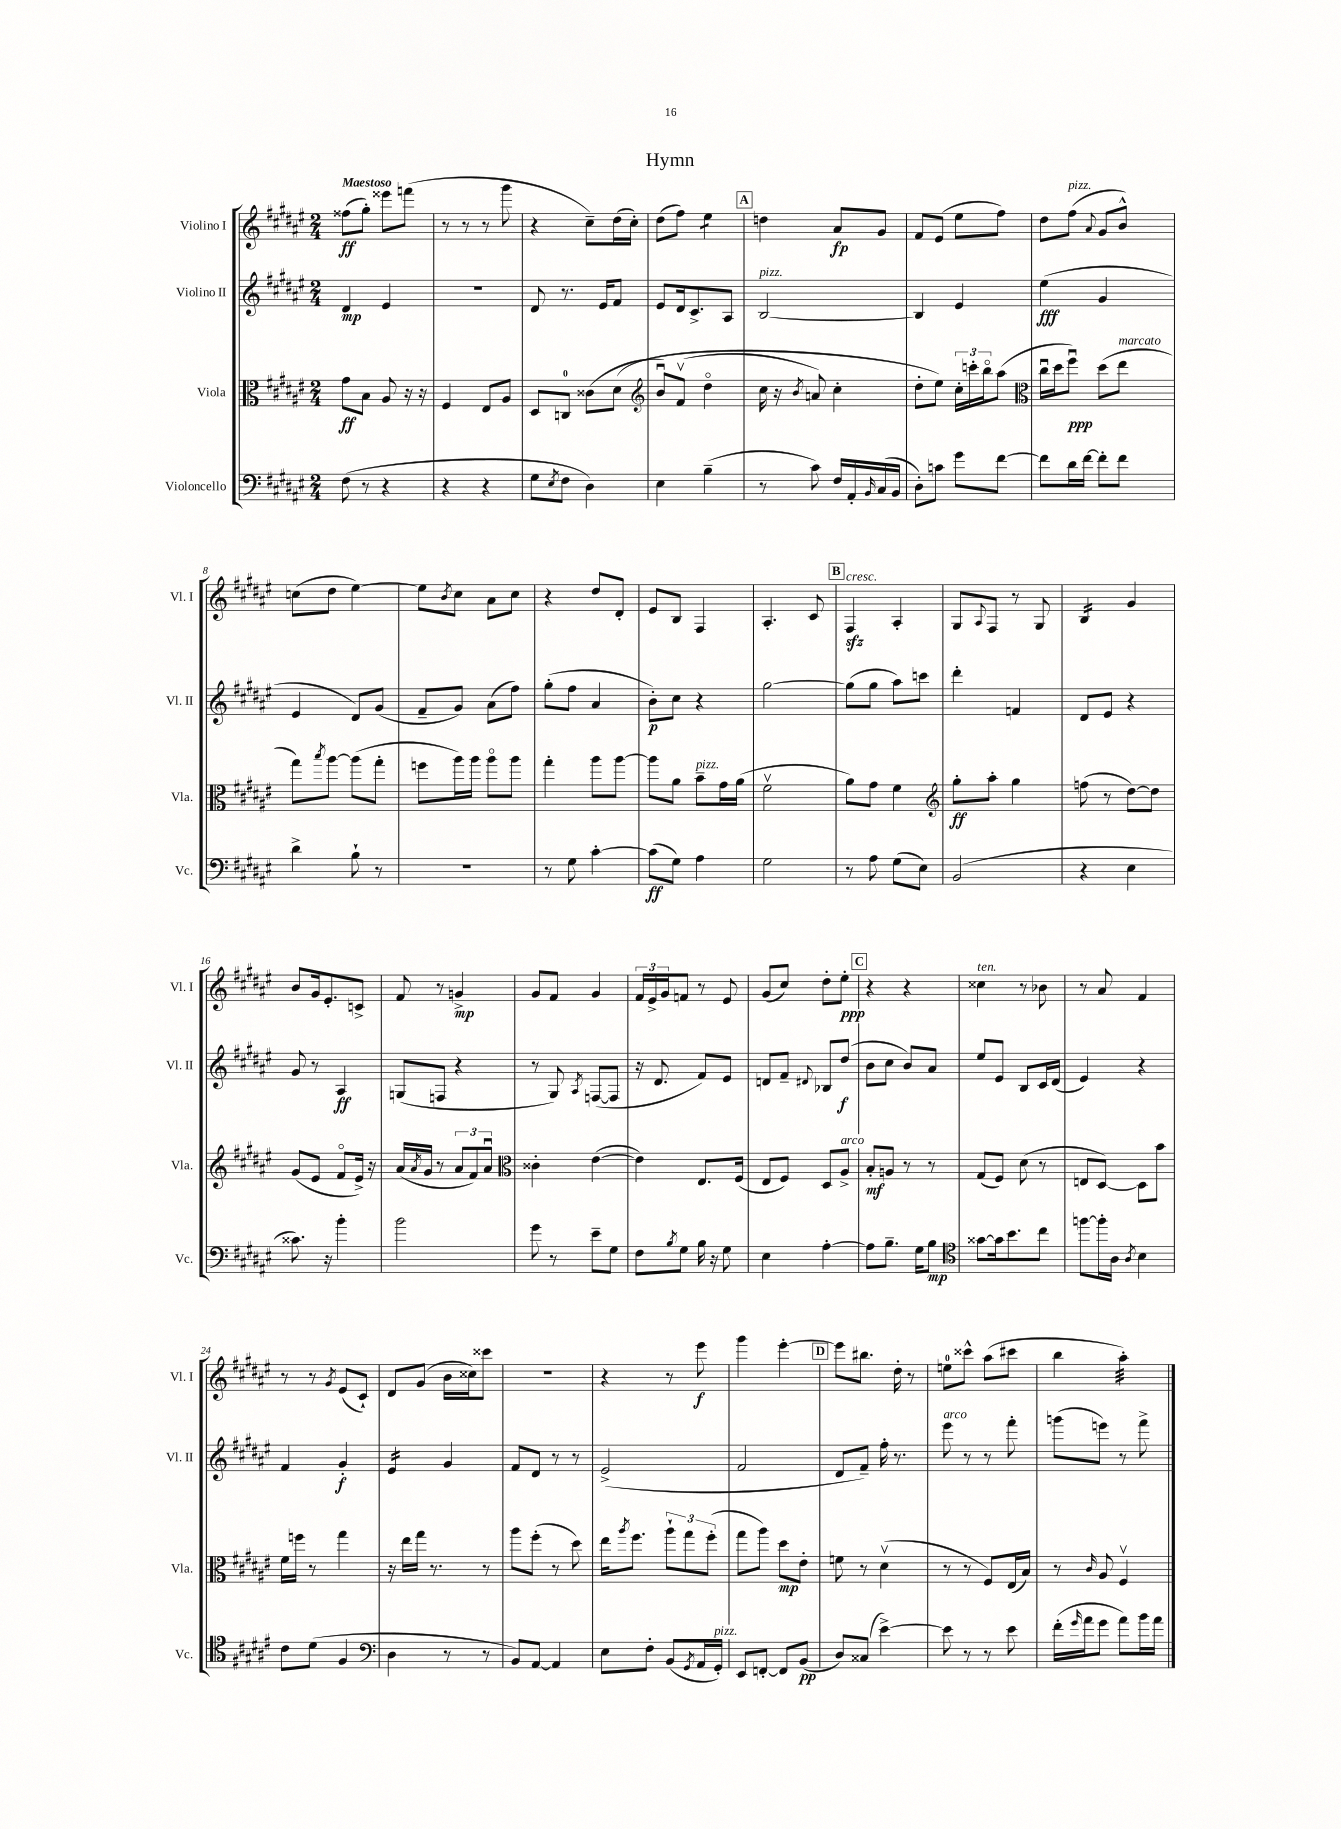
\header { title = "Hymn" }
<<
\new StaffGroup <<
\new Staff = "s0" \with { instrumentName = "Violino I" shortInstrumentName = "Vl. I" } {
    \clef treble \key fis \major \numericTimeSignature \time 2/4 \tempo "Maestoso"
    fisis''8\ff( gis''8-.) eisis'''8 f'''8( |
    r8 r8 r8 gis'''8 |
    r4 cis''8--) dis''16( cis''16-.) |
    dis''8( fis''8) eis''4:8 |
    \mark \markup { \box "A" } d''4 ais'8\fp gis'8 |
    fis'8 eis'8( eis''8 fis''8) |
    dis''8 fis''8^\markup { \italic "pizz." }( \appoggiatura { ais'8 } gis'8 b'8-^) |
    c''8( dis''8 eis''4~) |
    eis''8 \acciaccatura { b'8 } cis''8 ais'8 cis''8 |
    r4 dis''8 dis'8-. |
    eis'8 b8 fis4 |
    ais4.-. cis'8 |
    \mark \markup { \box "B" } fis4\sfz^\markup { \italic "cresc." } ais4-. |
    gis8 \appoggiatura { ais8 } fis8 r8 gis8 |
    b4:16 gis'4 |
    b'8 gis'16 eis'8.-. c'8-> |
    fis'8 r8 g'4->\mp |
    gis'8 fis'8 gis'4 |
    \tuplet 3/2 { fis'16 eis'16-> gis'16 } f'8 r8 eis'8 |
    gis'8( cis''8) dis''8-. eis''8-.\ppp |
    \mark \markup { \box "C" } r4 r4 |
    cisis''4^\markup { \italic "ten." } r8 bes'8 |
    r8 ais'8 fis'4 |
    r8 r8 \acciaccatura { gis'8 } eis'8( cis'8-!) |
    dis'8 gis'8( b'16 cisis''16) cisis'''8 |
    R2 |
    r4 r8 eis'''8\f |
    gis'''4 eis'''4~-. |
    \mark \markup { \box "D" } eis'''8 bis''8. dis''16-. r8 |
    e''8-0 cisis'''8-^ ais''8( cis'''8 |
    b''4 ais''4:32-.) \bar "|." |
}
\new Staff = "s1" \with { instrumentName = "Violino II" shortInstrumentName = "Vl. II" } {
    \clef treble \key fis \major \numericTimeSignature \time 2/4
    dis'4\mp eis'4 |
    r2 |
    dis'8 r8. eis'16 fis'8 |
    eis'8 dis'16 cis'8.-> ais8 |
    \mark \markup { \box "A" } b2~^\markup { \italic "pizz." } |
    b4 eis'4 |
    eis''4\fff( gis'4 |
    eis'4 dis'8) gis'8( |
    fis'8-- gis'8) ais'8( fis''8) |
    gis''8-.( fis''8 ais'4 |
    b'8-.\p) cis''8 r4 |
    gis''2~ |
    \mark \markup { \box "B" } gis''8( gis''8 ais''8) c'''8 |
    dis'''4-. f'4 |
    dis'8 eis'8 r4 |
    gis'8 r8 ais4\ff |
    g8( f8 r4 |
    r8 gis8) \acciaccatura { ais8 } f8~( f8 |
    r16 dis'8. fis'8) eis'8 |
    d'8 fis'8-- \appoggiatura { dis'8 } bes8 dis''8\f( |
    \mark \markup { \box "C" } b'8 cis''8 b'8) ais'8 |
    eis''8 eis'8 b8 cis'16 dis'16( |
    eis'4) r4 |
    fis'4 gis'4-.\f |
    eis'4:16 gis'4 |
    fis'8 dis'8 r8 r8 |
    eis'2->( |
    fis'2 |
    \mark \markup { \box "D" } dis'8 fis'8--) fis''16-. r8. |
    eis'''8^\markup { \italic "arco" } r8 r8 fis'''8-. |
    g'''8( e'''8) r8 fis'''8-> \bar "|." |
}
\new Staff = "s2" \with { instrumentName = "Viola" shortInstrumentName = "Vla." } {
    \clef alto \key fis \major \numericTimeSignature \time 2/4
    gis'8\ff b8 ais8 r16 r16 |
    fis4 eis8 ais8 |
    dis8 c8-0 cisis'8( dis'8\( |
    \clef treble b'8\downbow) fis'8\upbow( dis''4\flageolet |
    \mark \markup { \box "A" } cis''16 r16 \acciaccatura { b'8 } a'8) cis''4-. |
    dis''8-. eis''8\) \tuplet 3/2 { cis''16-. c'''16-. b''16\flageolet } ais''8( |
    \clef alto cis''16\downbow dis''16 fis''8\downbow\ppp) dis''8( eis''8^\markup { \italic "marcato" } |
    gis''8) \acciaccatura { b''8 } ais''8~ ais''8( gis''8-. |
    f''8 ais''16) ais''16 ais''8\flageolet ais''8 |
    gis''4-. ais''8 ais''8~ |
    ais''8 ais'8 b'8--^\markup { \italic "pizz." } gis'16 ais'16( |
    fis'2\upbow |
    \mark \markup { \box "B" } ais'8) gis'8 fis'4 |
    \clef treble gis''8-.\ff ais''8-. gis''4 |
    f''8( r8 dis''8~) dis''8 |
    gis'8( eis'8 fis'8\flageolet eis'16->) r16 |
    ais'16( \acciaccatura { ais'8 } gis'16 r8 \tuplet 3/2 { ais'8 fis'8) ais'8\downbow } |
    \clef alto cisis'4-. eis'4~( |
    eis'4) eis8. fis16( |
    eis8 fis8) dis8 ais8->^\markup { \italic "arco" } |
    \mark \markup { \box "C" } b8-.\mf a8 r8 r8 |
    gis8( fis8) dis'8( r8 |
    e8 dis8~) dis8 b'8 |
    fis'16 f''16 r8 gis''4 |
    r16 eis''16 gis''16 r8. r8 |
    ais''8 fis''8-.( r8 dis''8) |
    eis''16 \acciaccatura { ais''8 } fis''8. \tuplet 3/2 { ais''8-! gis''8 fis''8-.( } |
    gis''8 ais''8) dis''8\mp eis'8-. |
    \mark \markup { \box "D" } f'8 r8 dis'4\upbow( |
    r8 r8 fis8) eis16( b16) |
    r8 \grace { cis'16 } ais8 fis4\upbow \bar "|." |
}
\new Staff = "s3" \with { instrumentName = "Violoncello" shortInstrumentName = "Vc." } {
    \clef bass \key fis \major \numericTimeSignature \time 2/4
    fis8( r8 r4 |
    r4 r4 |
    gis8 \acciaccatura { eis8 } fis8 dis4) |
    eis4 b4--( |
    \mark \markup { \box "A" } r8 cis'8) fis16 ais,16-. \grace { b,16 } cis16( b,16 |
    dis8-.) c'8 gis'8 fis'8~ |
    fis'8 dis'16 fis'16~ fis'8-. fis'8 |
    dis'4-> b8-! r8 |
    R2 |
    r8 gis8 cis'4~-. |
    cis'8\ff( gis8) ais4 |
    gis2 |
    \mark \markup { \box "B" } r8 ais8 gis8( eis8) |
    b,2( |
    r4 eis4 |
    cisis'8.) r16 b'4-. |
    b'2 |
    gis'8 r8 eis'8-- gis8 |
    fis8 \acciaccatura { b8 } gis8 b16 r16 gis8 |
    eis4 ais4~-. |
    \mark \markup { \box "C" } ais8 b8.-- gis16 b8\mp |
    \clef tenor gisis'8~ gisis'16 b'8. cis''8 |
    f''8~ f''16-. ais16 \acciaccatura { ais8 } b4 |
    cis'8 dis'8( fis4 |
    \clef bass dis4 r8 r8 |
    b,8) ais,8~ ais,4 |
    eis8 fis8-. b,8( \acciaccatura { gis,8 } ais,16 gis,16-.^\markup { \italic "pizz." }) |
    eis,8 f,8~-. f,8 b,8\pp( |
    \mark \markup { \box "D" } dis8) cisis8( eis'4~->) |
    eis'8 r8 r8 eis'8 |
    fis'16-.( \grace { gis'16 } ais'16 gis'8 ais'8) b'16 ais'16 \bar "|." |
}
>>
>>
